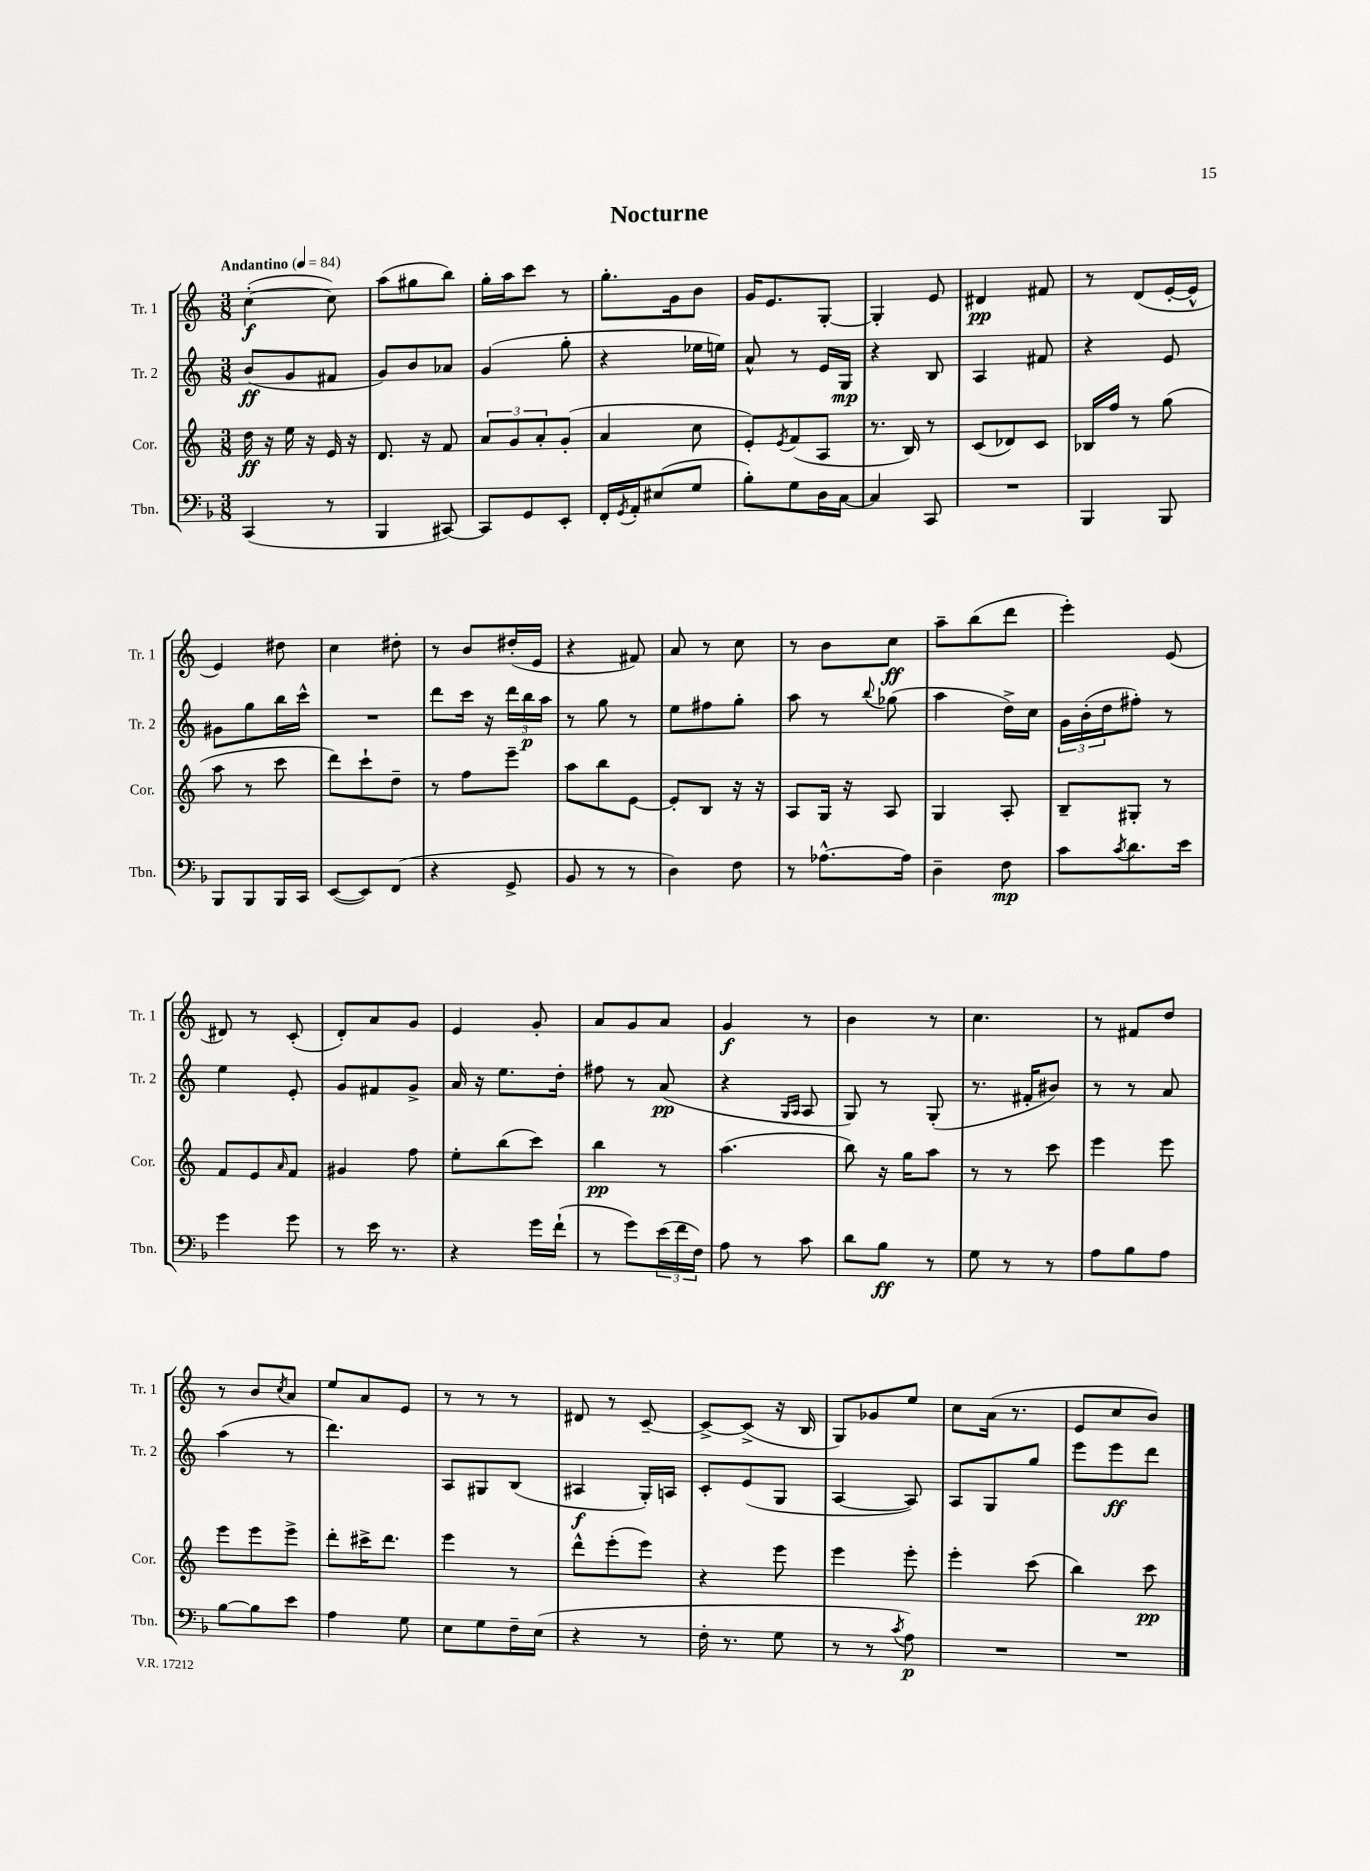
\header { title = "Nocturne" }
<<
\new StaffGroup <<
\new Staff = "s0" \with { instrumentName = "Tr. 1" shortInstrumentName = "Tr. 1" } {
    \clef treble \key c \major \numericTimeSignature \time 3/8 \tempo "Andantino" 4 = 84
    c''4~-.\f( c''8) |
    a''8( gis''8 b''8) |
    g''16-. a''16 c'''8 r8 |
    g''8.-. g'16 b'8 |
    g'16 e'8. g8~-. |
    g4-. e'8 |
    dis'4\pp fis'8 |
    r8 d'8( e'16~-. e'16-^ |
    e'4) dis''8 |
    c''4 dis''8-. |
    r8 b'8 dis''16-.( e'16 |
    r4 fis'8) |
    a'8 r8 c''8 |
    r8 b'8 c''8\ff |
    a''8-- b''8( d'''8 |
    e'''4-.) e'8( |
    dis'8) r8 c'8-.( |
    d'8-.) a'8 g'8 |
    e'4 g'8-. |
    a'8 g'8 a'8 |
    g'4\f r8 |
    b'4 r8 |
    c''4. |
    r8 fis'8 d''8 |
    r8 b'8 \acciaccatura { c''8 } a'8 |
    e''8 a'8 e'8 |
    r8 r8 r8 |
    dis'8 r8 c'8~-- |
    c'8~-> c'8->( r16 b16 |
    g8) ges'8 e''8 |
    c''8 a'16( r8. |
    e'8 c''8 b'8) \bar "|." |
}
\new Staff = "s1" \with { instrumentName = "Tr. 2" shortInstrumentName = "Tr. 2" } {
    \clef treble \key c \major \numericTimeSignature \time 3/8
    b'8\ff( g'8 fis'8 |
    g'8) b'8 aes'8 |
    g'4( g''8-. |
    r4 ees''16 e''16) |
    a'8-^ r8 e'16 g16\mp |
    r4 b8 |
    a4 fis'8 |
    r4 e'8 |
    gis'8 g''8 b''16 c'''16-^ |
    R4. |
    d'''8 c'''16 r16 \tuplet 3/2 { d'''16 b''16\p a''16 } |
    r8 g''8 r8 |
    e''8 fis''8 g''8-. |
    a''8 r8 \appoggiatura { b''8 } ges''8( |
    a''4 d''16->) c''16 |
    \tuplet 3/2 { g'16 b'16-.( d''16 } fis''8-.) r8 |
    e''4 e'8-. |
    g'8 fis'8 g'8-> |
    a'16 r16 e''8. d''16-. |
    fis''8 r8 a'8\pp( |
    r4 \grace { g16 a16 } a8 |
    g8) r8 g8-.( |
    r8. fis'16-. bis'8) |
    r8 r8 a'8 |
    a''4( r8 |
    d'''4.) |
    a8 gis8 b8( |
    ais4\f g16-.) a16 |
    c'8-. e'8( g8 |
    a4~ a8) |
    a8 g8 g''8 |
    e'''8 e'''8\ff d'''8 \bar "|." |
}
\new Staff = "s2" \with { instrumentName = "Cor." shortInstrumentName = "Cor." } {
    \clef treble \key c \major \numericTimeSignature \time 3/8
    d''16\ff r16 e''16 r16 e'16 r16 |
    d'8. r16 f'8 |
    \tuplet 3/2 { a'8 g'8 a'8-. } g'8-.( |
    a'4 c''8 |
    e'8-.) \acciaccatura { e'8 } f'8( a8 |
    r8. b16) r8 |
    c'8( des'8) c'8 |
    bes16 f''16 r8 g''8( |
    a''8 r8 c'''8 |
    d'''8) c'''8-! d''8-- |
    r8 f''8 e'''8-- |
    a''8 b''8 e'8~ |
    e'8-. b8 r16 r16 |
    a8 g16 r16 a8 |
    g4 a8-. |
    b8-- gis8-. r8 |
    f'8 e'8 \grace { a'16 } f'8 |
    gis'4 f''8 |
    e''8-. b''8( c'''8) |
    b''4\pp r8 |
    a''4.( |
    b''8) r16 g''16 a''8 |
    r8 r8 c'''8 |
    e'''4 e'''8 |
    e'''8 e'''8 e'''8-> |
    d'''8-. cis'''16-> d'''8. |
    e'''4 r8 |
    d'''8-^ e'''8-.( e'''8) |
    r4 e'''8 |
    e'''4 e'''8-. |
    e'''4-. c'''8( |
    b''4) c'''8\pp \bar "|." |
}
\new Staff = "s3" \with { instrumentName = "Tbn." shortInstrumentName = "Tbn." } {
    \clef bass \key f \major \numericTimeSignature \time 3/8
    c,4( r8 |
    bes,,4 cis,8~) |
    cis,8 g,8 e,8-. |
    f,16-. \acciaccatura { g,8 } a,16-. eis8( g8 |
    bes8-.) g8 d16 c16~ |
    c4 c,8 |
    R4. |
    bes,,4 bes,,8 |
    bes,,8 bes,,8 bes,,16 c,16 |
    e,8~( e,8) f,8( |
    r4 g,8-> |
    bes,8 r8 r8 |
    d4) f8 |
    r8 aes8.~-^ aes16 |
    d4-- f8\mp |
    c'8 \acciaccatura { c'8 } d'8. e'16 |
    g'4 g'8 |
    r8 e'16 r8. |
    r4 g'16 f'16-!( |
    r8 g'8) \tuplet 3/2 { e'16( f'16 f16) } |
    a8 r8 c'8 |
    d'8 bes8\ff r8 |
    g8 r8 r8 |
    a8 bes8 a8 |
    bes8~ bes8 e'8 |
    a4 g8 |
    e8 g8 f16-- e16( |
    r4 r8 |
    f16-. r8. g8 |
    r8 r8 \acciaccatura { c'8 } a8\p) |
    R4. |
    R4. \bar "|." |
}
>>
>>
\layout { \context { \Score \remove "Bar_number_engraver" } }
